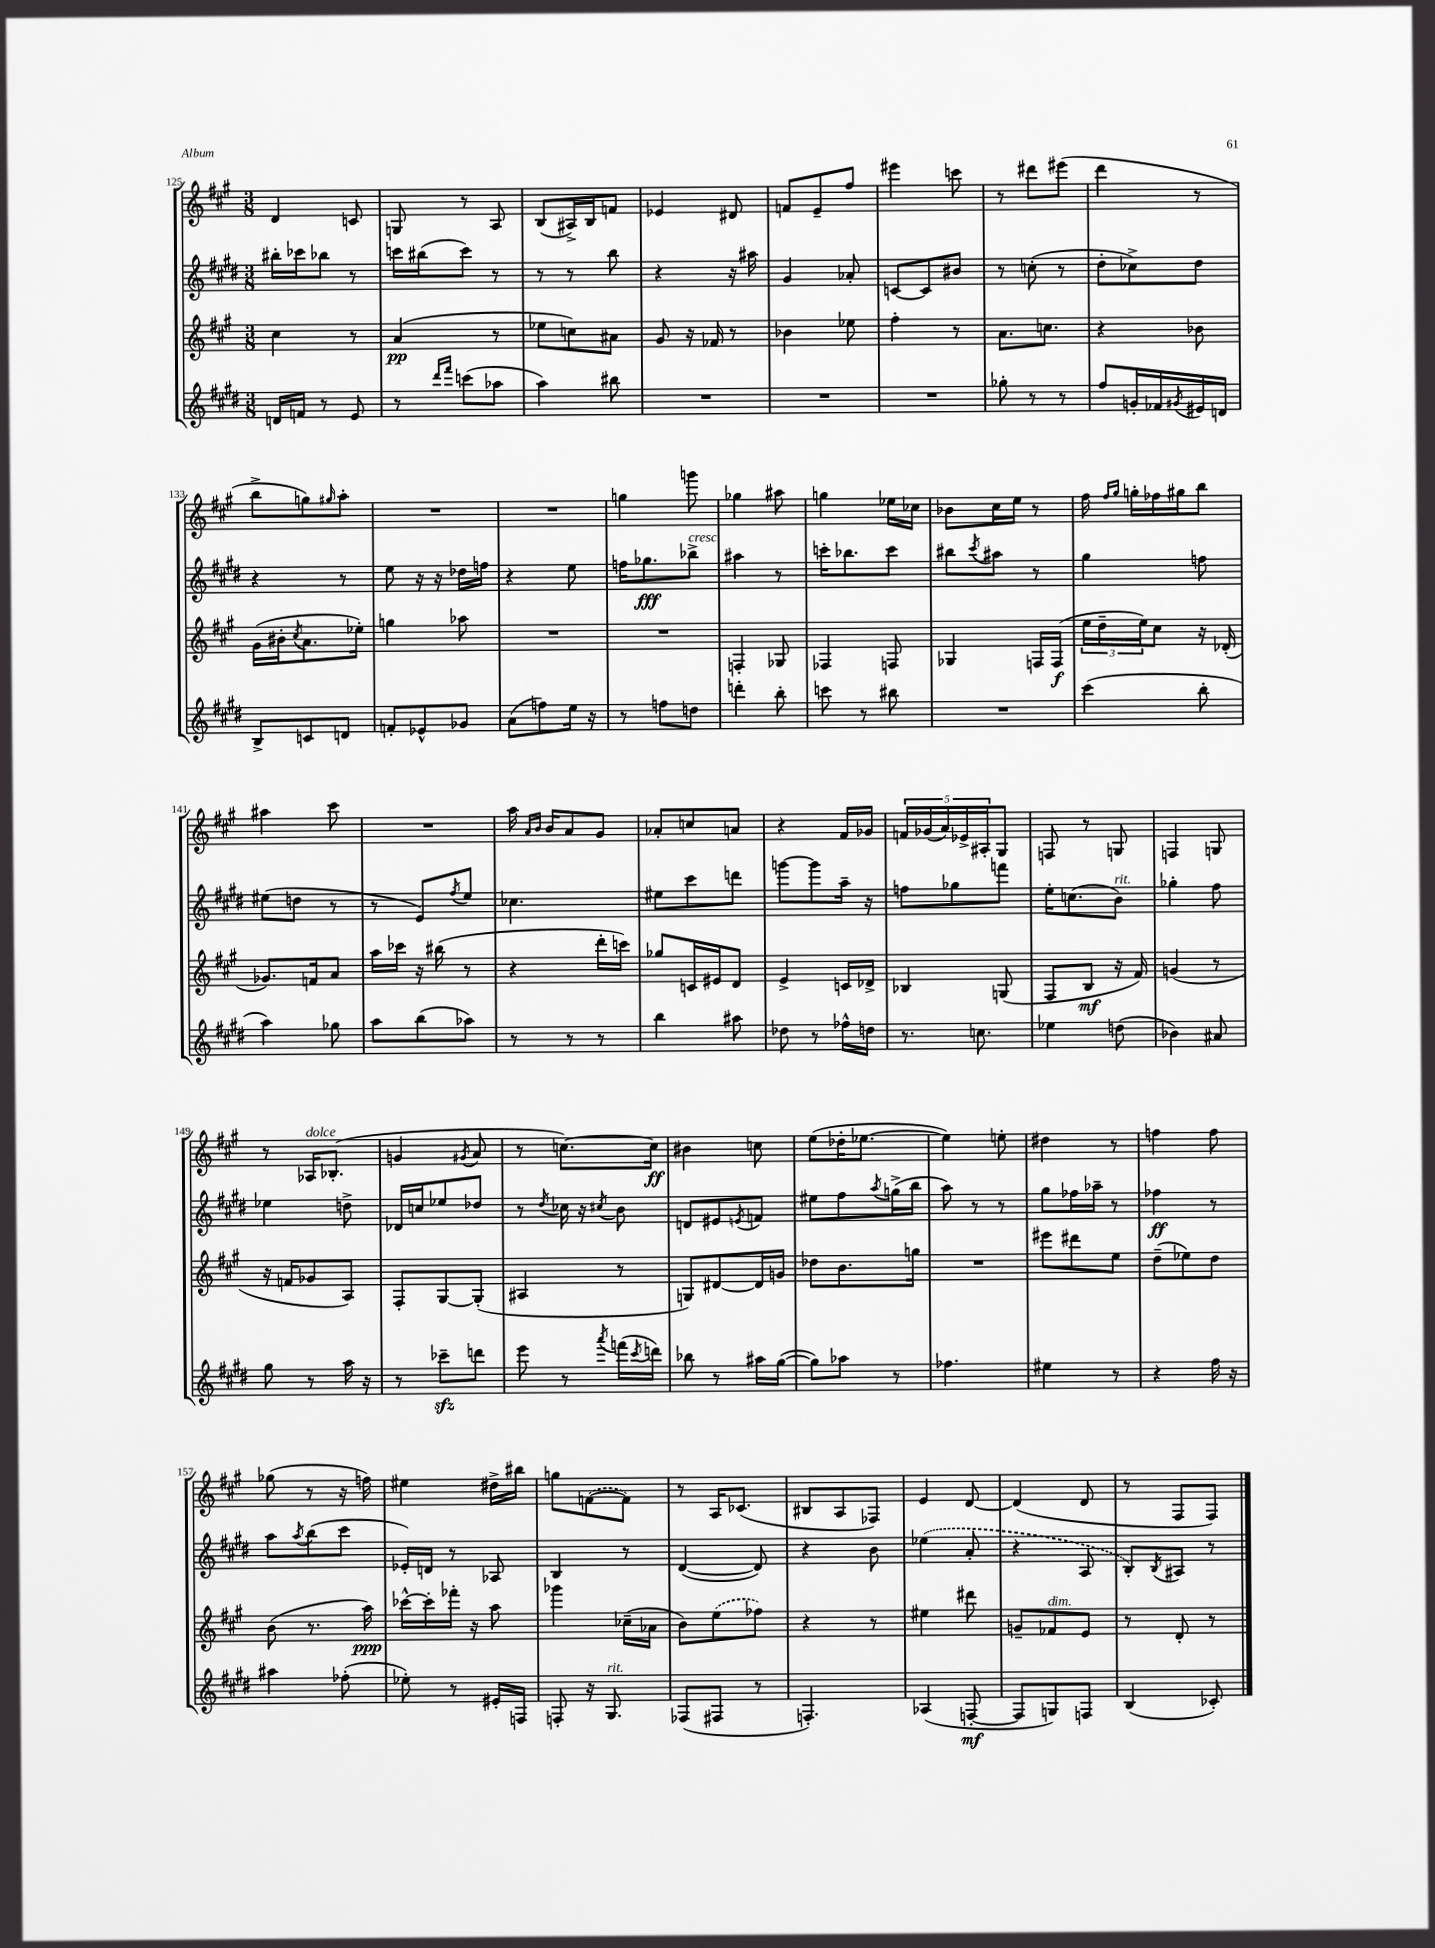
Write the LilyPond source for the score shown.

<<
\new StaffGroup <<
\new Staff = "s0" {
    \clef treble \key a \major \numericTimeSignature \time 3/8
    d'4 c'8 |
    g8 r8 a8 |
    b8( ais16->) b16 f'8 |
    ees'4 dis'8 |
    f'8 e'8-- fis''8 |
    eis'''4 c'''8 |
    r8 dis'''8 eis'''8( |
    d'''4 r8 |
    b''8-> g''8) \grace { gis''16 } a''8-. |
    R4. |
    R4. |
    g''4 g'''8 |
    ges''4 ais''8 |
    g''4 ees''16 ces''16 |
    bes'8 cis''16 e''16 r8 |
    fis''16 \grace { fis''16 gis''16 } g''16-. fes''16 gis''16 b''8 |
    ais''4 cis'''8 |
    R4. |
    a''16 \grace { a'16 b'16 } b'16 a'8 gis'8 |
    aes'8-. c''8 a'8 |
    r4 fis'16 ges'16 |
    \tuplet 5/4 { f'16 ges'16( a'16) ees'16-> ais16-. } gis8 |
    f8 r8 g8 |
    f4 g8 |
    r8 aes16^\markup { \italic "dolce" } bes8.-.( |
    g'4 \acciaccatura { gis'8 } a'8 |
    r8 c''8.~) c''16\ff |
    bis'4 c''8 |
    e''8( des''16-. ees''8.~ |
    ees''4) e''8-. |
    dis''4 r8 |
    f''4 f''8 |
    ges''8( r8 r16 f''16) |
    eis''4 dis''16-> bis''16 |
    g''8 \once \slurDashed f'8~( f'8) |
    r8 a16 ces'8.( |
    bis8 a8 fes8) |
    e'4 d'8~ |
    d'4( d'8 |
    r8 fis8 fis8) \bar "|." |
}
\new Staff = "s1" {
    \clef treble \key e \major \numericTimeSignature \time 3/8
    bis''16-. ces'''16 bes''8 r8 |
    c'''16 bis''16( c'''8) r8 |
    r8 r8 b''8 |
    r4 r16 ais''16 |
    gis'4 aes'8-. |
    c'8~ c'8 bis'8 |
    r8 c''8-.( r8 |
    dis''8-. ces''8->) dis''8 |
    r4 r8 |
    e''8 r16 r16 des''16 f''16 |
    r4 e''8 |
    f''16 ges''8.\fff bes''8->^\markup { \italic "cresc." } |
    ais''4 r8 |
    c'''16-. bes''8. c'''8 |
    bis''8 \acciaccatura { cis'''8 } ais''8 r8 |
    gis''4 f''8 |
    eis''8( d''8 r8 |
    r8 e'8) \acciaccatura { fis''8 } e''8 |
    ces''4. |
    eis''8 cis'''8 d'''8 |
    g'''8~ g'''8 a''16-- r16 |
    f''8 ges''8 f'''8 |
    e''16-. c''8.( b'8^\markup { \italic "rit." }) |
    ges''4-. fis''8 |
    ees''4 d''8-> |
    des'16 c''16 ees''8 des''8 |
    r8 \acciaccatura { dis''8 } ces''16 r16 \acciaccatura { cis''8 } b'8 |
    d'8 eis'8 \acciaccatura { e'8 } f'8 |
    eis''8 fis''8 \acciaccatura { a''8 } g''16->( b''16 |
    a''8) r8 r8 |
    gis''8 fes''16 aes''16-- r8 |
    fes''4\ff r8 |
    a''8 \acciaccatura { a''8 } b''8( cis'''8 |
    ees'16-.) d'16 r8 aes8 |
    b4 r8 |
    dis'4~( dis'8) |
    r4 b'8 |
    \once \slurDashed ees''4( a'8-. |
    r4 a8 |
    b8-.) \acciaccatura { b8 } ais8 r8 \bar "|." |
}
\new Staff = "s2" {
    \clef treble \key a \major \numericTimeSignature \time 3/8
    cis''4 r8 |
    a'4\pp( r8 |
    ees''8 c''8) ais'8 |
    gis'8 r16 fes'16 r8 |
    bes'4 ees''8 |
    fis''4-. r8 |
    a'8. c''8. |
    r4 bes'8 |
    gis'16( bis'16-. \acciaccatura { cis''8 } a'8. ees''16-.) |
    g''4 aes''8 |
    R4. |
    R4. |
    f4-. ges8 |
    fes4 f8 |
    ges4 f16 f16\f( |
    \tuplet 3/2 { e''16 d''16-- e''16) } cis''8 r16 des'16-.( |
    ges'8.) f'16 a'8 |
    a''16 ces'''16 r16 bis''16( r8 |
    r4 d'''16-. c'''16) |
    ges''8 c'16 eis'16 d'8 |
    e'4-> c'16 des'16-> |
    bes4 g8( |
    fis8 b8\mf r16 fis'16) |
    g'4( r8 |
    r16 f'16 ges'8 a8) |
    fis8-. gis8~ gis8-.( |
    ais4 r8 |
    g8) dis'8~ dis'16 g'16 |
    des''8 b'8. g''16 |
    R4. |
    eis'''8 dis'''8 e''8 |
    d''8--( ees''8) d''8 |
    b'8( r8. a''16\ppp) |
    ces'''16~-^ ces'''16-. fes'''16-. r16 a''8 |
    ges'''4 ces''16--( aes'16 |
    b'8) \once \slurDashed e''8( fes''8) |
    r4 r8 |
    eis''4 dis'''8 |
    g'8-- fes'8^\markup { \italic "dim." } e'8 |
    r8 d'8-. r8 \bar "|." |
}
\new Staff = "s3" {
    \clef treble \key e \major \numericTimeSignature \time 3/8
    d'16 f'16 r8 e'8 |
    r8 \grace { dis'''16 fis'''16 } c'''8( aes''8 |
    a''4) bis''8 |
    R4. |
    R4. |
    R4. |
    ges''8-. r8 r8 |
    fis''8 g'16-. fes'16 \acciaccatura { gis'8 } eis'16 d'16 |
    b8-> c'8 d'8 |
    f'8-. ees'8-^ ges'8 |
    a'8( f''8) e''16 r16 |
    r8 f''8 d''8 |
    d'''4-. b''8-. |
    c'''8 r8 bis''8 |
    R4. |
    cis'''4( b''8-. |
    a''4) ges''8 |
    a''8 b''8( aes''8) |
    r8 r8 r8 |
    b''4 ais''8 |
    des''8 r8 fes''16-^ d''16 |
    r8. c''8. |
    ees''4 d''8( |
    bes'4) ais'8 |
    gis''8 r8 a''16 r16 |
    r8 ces'''8--\sfz d'''8 |
    e'''8 r8 \acciaccatura { a'''8 } f'''16( \acciaccatura { cis'''8 } d'''16) |
    bes''8 r8 ais''16 gis''16~( |
    gis''8) aes''8 r8 |
    fes''4. |
    eis''4 r8 |
    r4 fis''16 r16 |
    ais''4 fes''8-.( |
    ees''8-.) r8 eis'16-. f16 |
    f8-. r16 gis8.^\markup { \italic "rit." } |
    fes8( fis8 r8 |
    f4.-.) |
    aes4( f8~-.\mf |
    f8 g8) f8 |
    b4( ces'8-.) \bar "|." |
}
>>
>>
\layout { \context { \Score currentBarNumber = #125 } }
